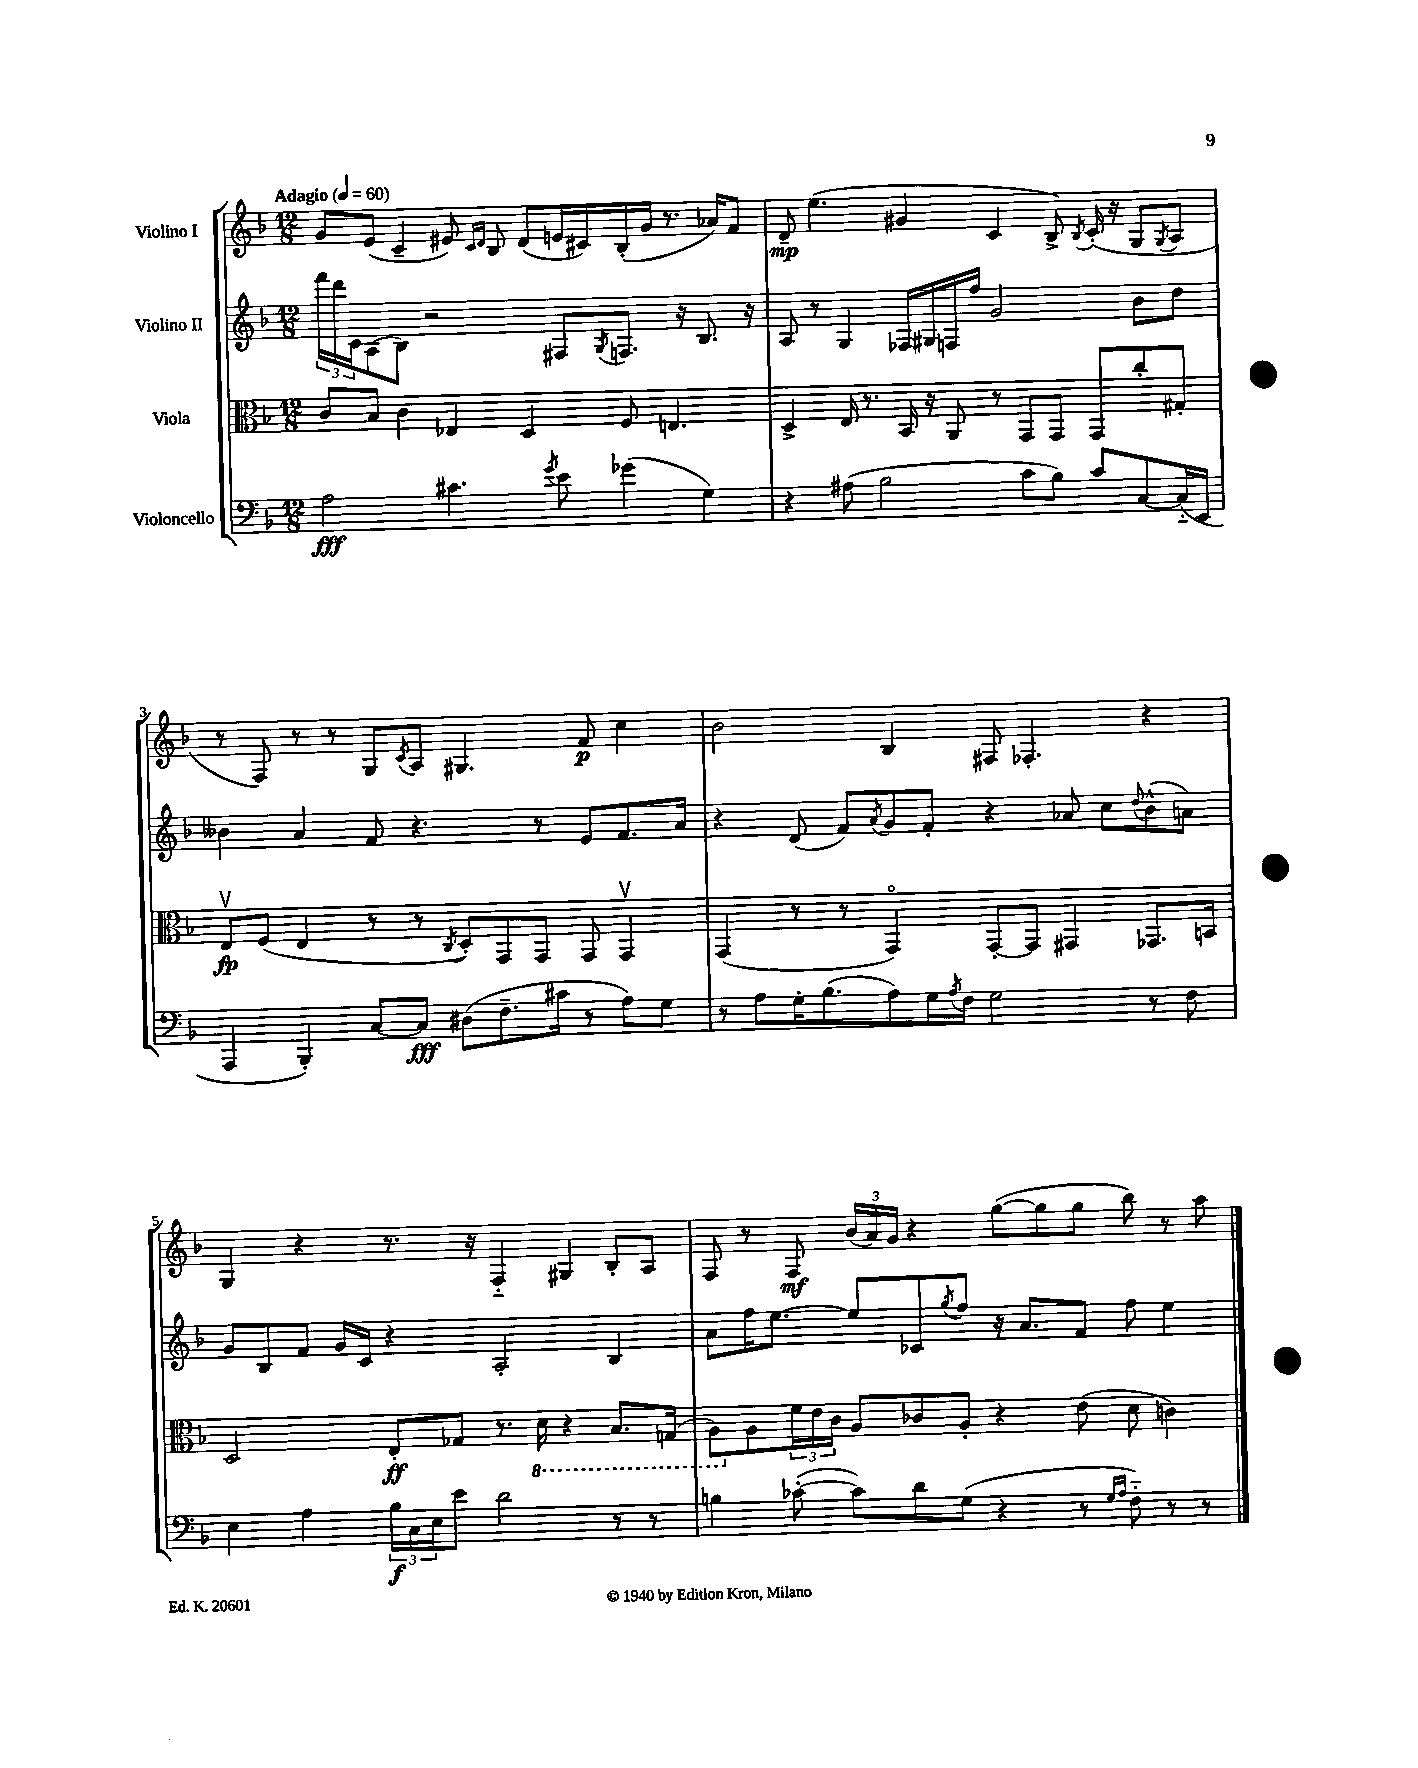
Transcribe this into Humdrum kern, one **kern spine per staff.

**kern	**dynam	**kern	**dynam	**kern	**kern	**dynam
*part4	*part4	*part3	*part3	*part2	*part1	*part1
*staff4	*staff4	*staff3	*staff3	*staff2	*staff1	*staff1
*I"Violoncello	*	*I"Viola	*	*I"Violino II	*I"Violino I	*
*clefF4	*	*clefC3	*	*clefG2	*clefG2	*
*k[b-]	*	*k[b-]	*	*k[b-]	*k[b-]	*
*M12/8	*	*M12/8	*	*M12/8	*M12/8	*
*MM60	*	*MM60	*	*MM60	*MM60	*
=1	=1	=1	=1	=1	=1	=1
!	!	!	!	!	!LO:TX:a:B:t=Adagio	!
2A\	fff	8c/L	.	24fff\LL	8g/L	.
.	.	.	.	24ddd\	.	.
.	.	.	.	24c\J	.	.
.	.	8B-/J	.	(8A\	(8e/J	.
.	.	4c\	.	8B-\J)	4c~/	.
.	.	.	.	2r	.	.
4.c#X\	.	4E-X/	.	.	8e#X/)	.
.	.	.	.	.	16qqc/LL	.
.	.	.	.	.	16qqd/JJ	.
.	.	.	.	.	8B-/	.
.	.	4D/	.	.	(8d/L	.
8qg/	.	.	.	.	.	.
8e\	.	.	.	8F#X/L	16en/L	.
.	.	.	.	.	16c#X/)	.
.	.	.	.	8qG/	.	.
(4g-X\	.	8F/	.	8.Fn/J	(16B-'/	.
.	.	.	.	.	16g/JJ	.
.	.	4.En/	.	.	8.r	.
.	.	.	.	16r	.	.
4G\)	.	.	.	8.B-/	.	.
.	.	.	.	.	16a-X/KL)	.
.	.	.	.	.	8f/J	.
.	.	.	.	16r	.	.
=2	=2	=2	=2	=2	=2	=2
4r	.	4D^/	.	8A/	8d~/	mp
.	.	.	.	8r	(4.ee\	.
(8A#X\	.	16E/	.	4G/	.	.
.	.	8.r	.	.	.	.
2B-\	.	.	.	.	.	.
.	.	16BB-/	.	16F-X/LL	4g#X/	.
.	.	16r	.	16G#X/	.	.
.	.	8AA/	.	16Fn/	.	.
.	.	.	.	16ff/JJ	.	.
.	.	8r	.	2g/	4c/	.
8c\L	.	8GG/L	.	.	.	.
8B-\J)	.	8GG/J	.	.	8B-^/)	.
.	.	.	.	.	8qB-/	.
8c/L	.	8GG/L	.	.	(16c'/	.
.	.	.	.	.	16r	.
[8C/	.	8cc'/	.	8b-\L	8G/L	.
.	.	.	.	.	8qG/	.
(16C/L]	.	8G#X'/J	.	8dd\J	8A/J	.
16EE/JJ	.	.	.	.	.	.
!!LO:LB:g=z
=3	=3	=3	=3	=3	=3	=3
4AAA/	.	8Ev/L	fp	4b--X\	8r	.
.	.	(8F/J	.	.	8F/)	.
4BBB-'/)	.	4E/	.	4a/	8r	.
.	.	.	.	.	8r	.
[8C/L	.	8r	.	8f/	8G/L	.
.	.	.	.	.	8qc/	.
8C/J]	fff	8r	.	4.r	8A/J	.
.	.	8qC/	.	.	.	.
(8D#X\L	.	8D'/L)	.	.	4.G#X/	.
8.F~\	.	8GG/	.	.	.	.
.	.	8GG/J	.	8r	.	.
16c#X\Jk	.	.	.	.	.	.
8r	.	8GG/	.	8e/L	8f/	p
8A\L)	.	4GGv/	.	8.f/	4cc\	.
8G\J	.	.	.	.	.	.
.	.	.	.	16a/Jk	.	.
=4	=4	=4	=4	=4	=4	=4
8r	.	(4GG/	.	4r	2b-\	.
8A\L	.	.	.	.	.	.
16G'\K	.	8r	.	(8d/	.	.
(8.B-\	.	.	.	.	.	.
.	.	8r	.	8f/L)	.	.
.	.	.	.	8qa/	.	.
8A\)	.	4GG/)	.	8g/	4B-/	.
16G\L	.	.	.	8f'/J	.	.
8qA/	.	.	.	.	.	.
16F\JJ	.	.	.	.	.	.
2G\	.	[8GG'/L	.	4r	8F#X/	.
.	.	8GG/J]	.	.	4.F-X'/	.
.	.	4GG#X/	.	8a-X/	.	.
.	.	.	.	8cc\L	.	.
.	.	.	.	8qqdd/	.	.
8r	.	8.GG-X/L	.	(8b-^^\	4r	.
8F\	.	.	.	8an\J)	.	.
.	.	16BBn/Jk	.	.	.	.
!!LO:LB:g=z
=5	=5	=5	=5	=5	=5	=5
4E\	.	2D/	.	8g/L	4G/	.
.	.	.	.	8B-/	.	.
4A\	.	.	.	8f/J	4r	.
.	.	.	.	16g/LL	.	.
.	.	.	.	16c/JJ	.	.
24B-\LL	f	8E'/L	ff	4r	8.r	.
24C\	.	.	.	.	.	.
24E\J	.	.	.	.	.	.
8e\J	.	8G-X/J	.	.	.	.
.	.	.	.	.	16r	.
2d\	.	8.r	.	2A'/	4F/	.
*	*	*8ba	*	*	*	*
.	.	16D\	.	.	.	.
.	.	4r	.	.	4G#X/	.
8r	.	8.BB-/L	.	4B-/	8B-'/L	.
8r	.	.	.	.	8A/J	.
.	.	(16GGn/Jk	.	.	.	.
=6	=6	=6	=6	=6	=6	=6
4Bn\	.	8AA\L)	.	8a\L	8F/	.
*	*	*X8ba	*	*	*	*
.	.	8A\	.	16ff\K	8r	.
.	.	.	.	[8.ee\J	.	.
([8c-X'\	.	24f\L	.	.	8F/	mf
.	.	24e\	.	.	.	.
.	.	24c\JJ	.	.	.	.
8c-\L])	.	8A/L	.	8ee/L]	(24b-/LL	.
.	.	.	.	.	24a/)	.
.	.	.	.	.	24g/JJ	.
8d\	.	8c-X/	.	8c-X/	4r	.
.	.	.	.	8qgg/	.	.
(8G\J	.	8A'/J	.	8ff/J	.	.
4r	.	4r	.	16r	([8gg\L	.
.	.	.	.	8.a/L	.	.
.	.	.	.	.	8gg\]	.
8r	.	(8e\	.	8f/J	8gg\J	.
16qqG/LL	.	.	.	.	.	.
16qqA/JJ	.	.	.	.	.	.
8F\)	.	8d\	.	8ff\	8bb-\)	.
8r	.	4cn\)	.	4ee\	8r	.
8r	.	.	.	.	8aa\	.
==	==	==	==	==	==	==
*-	*-	*-	*-	*-	*-	*-
